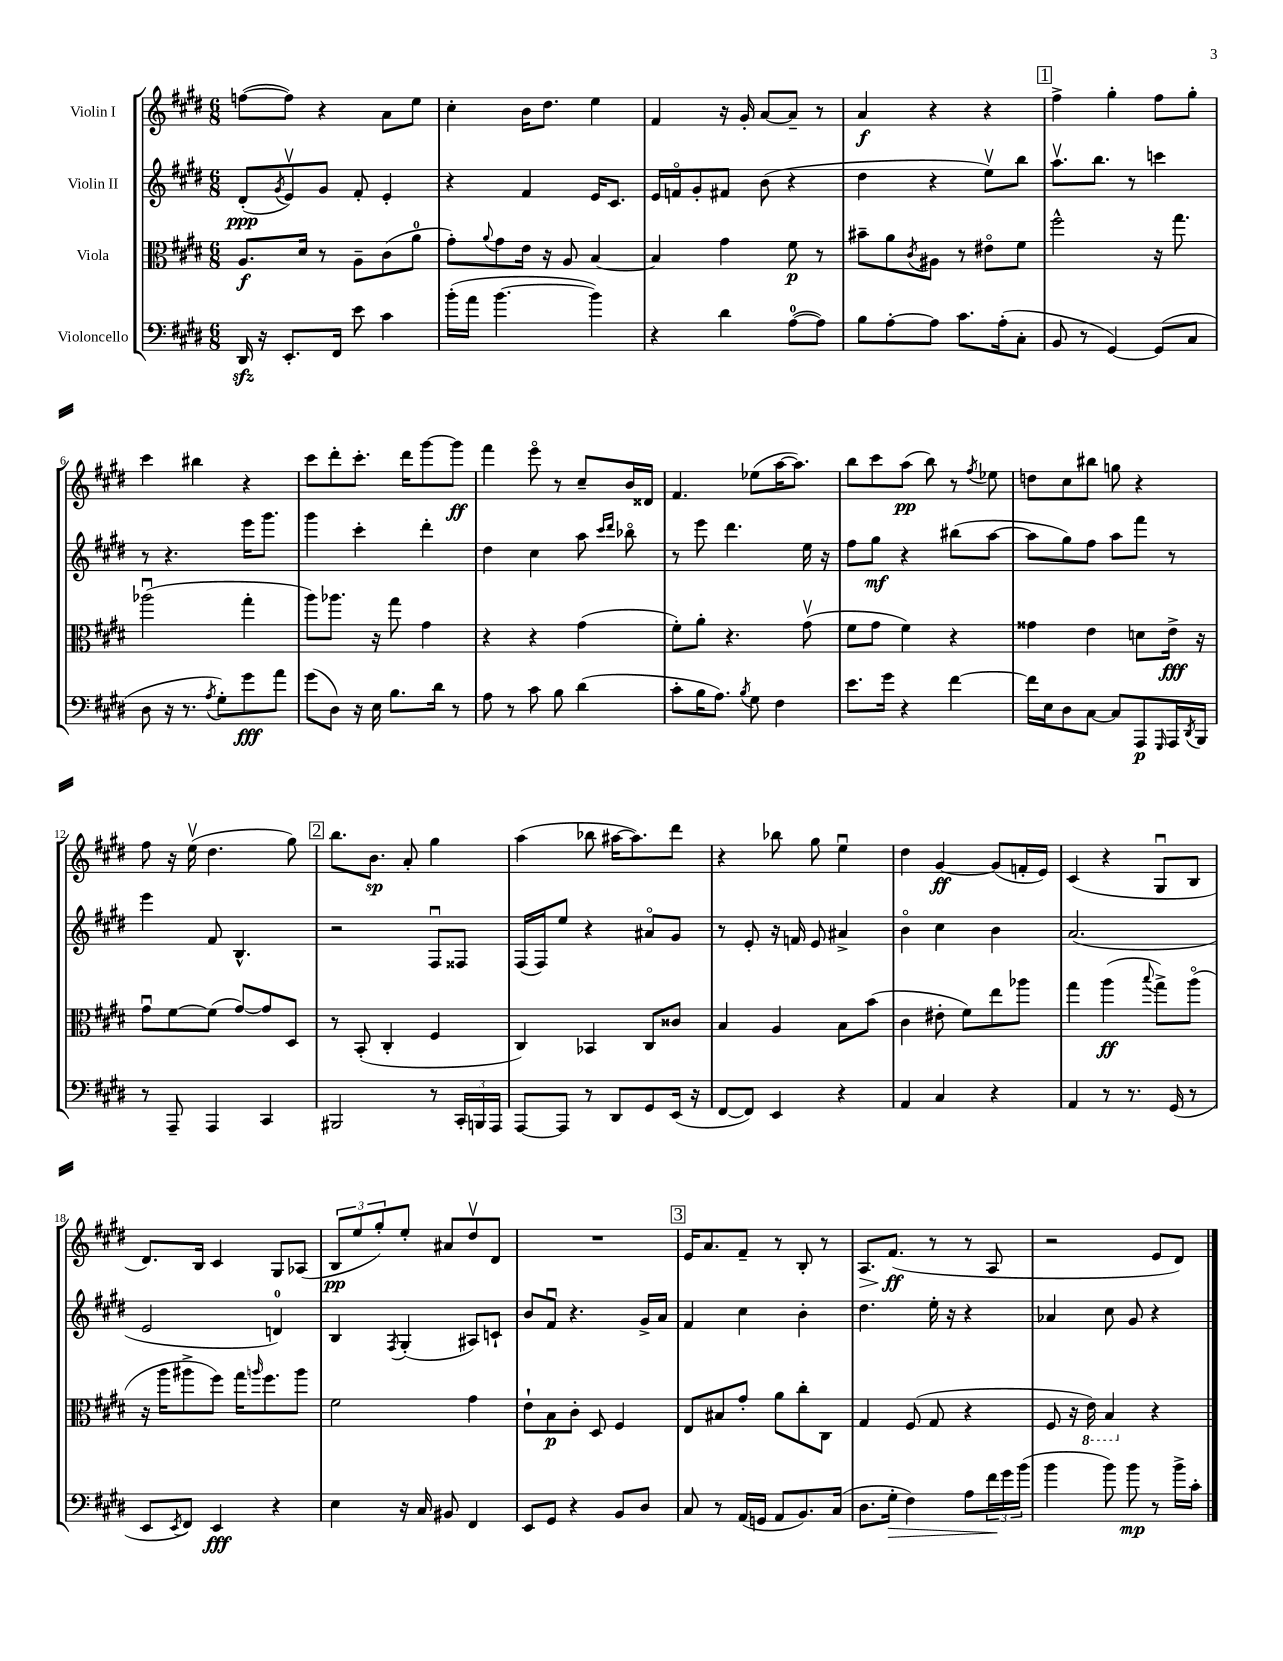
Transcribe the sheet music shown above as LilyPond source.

<<
\new StaffGroup <<
\new Staff = "s0" \with { instrumentName = "Violin I" } {
    \clef treble \key e \major \numericTimeSignature \time 6/8
    f''8~( f''8) r4 a'8 e''8 |
    cis''4-. b'16 dis''8. e''4 |
    fis'4 r16 gis'16-. a'8~ a'8-- r8 |
    a'4\f r4 r4 |
    \mark \markup { \box "1" } fis''4-> gis''4-. fis''8 gis''8-. |
    cis'''4 bis''4 r4 |
    cis'''8 dis'''8-. cis'''8.-. dis'''16 gis'''8~ gis'''8\ff |
    fis'''4 e'''8\flageolet r8 cis''8-- b'16 disis'16 |
    fis'4. ees''8( a''16~ a''8.) |
    b''8 cis'''8 a''8\pp( b''8) r8 \acciaccatura { fis''8 } ees''8 |
    d''8 cis''8 bis''8 g''8 r4 |
    fis''8 r16 e''16\upbow( dis''4. gis''8) |
    \mark \markup { \box "2" } b''8. b'8.\sp a'8-. gis''4 |
    a''4( bes''8 ais''16~ ais''8.) dis'''8 |
    r4 bes''8 gis''8 e''4\downbow |
    dis''4 gis'4~\ff gis'8( f'16-. e'16) |
    cis'4( r4 gis8\downbow b8 |
    dis'8.) b16 cis'4 gis8 aes8( |
    \tuplet 3/2 { b8\pp e''8 gis''8-.) } e''8-. ais'8 dis''8\upbow dis'8 |
    R2. |
    \mark \markup { \box "3" } e'16 a'8. fis'8-- r8 b8-. r8 |
    a8.\> fis'8.\ff\!( r8 r8 a8 |
    r2 e'8 dis'8) \bar "|." |
}
\new Staff = "s1" \with { instrumentName = "Violin II" } {
    \clef treble \key e \major \numericTimeSignature \time 6/8
    dis'8-.\ppp( \acciaccatura { gis'8 } e'8\upbow) gis'8 fis'8-. e'4-. |
    r4 fis'4 e'16 cis'8. |
    e'16 f'16\flageolet gis'8-. fis'8 b'8( r4 |
    dis''4 r4 e''8\upbow) b''8 |
    \mark \markup { \box "1" } a''8.\upbow b''8. r8 c'''4 |
    r8 r4. e'''16 gis'''8. |
    gis'''4 cis'''4-. dis'''4-. |
    dis''4 cis''4 a''8 \grace { cis'''16 dis'''16 } bes''8\flageolet |
    r8 e'''8 dis'''4. e''16 r16 |
    fis''8 gis''8\mf r4 bis''8( a''8~ |
    a''8 gis''8) fis''8 a''8 fis'''8 r8 |
    e'''4 fis'8 b4.-^ |
    \mark \markup { \box "2" } r2 fis8\downbow fisis8 |
    fis16( fis16) e''8 r4 ais'8\flageolet gis'8 |
    r8 e'8-. r16 f'16 e'8 ais'4-> |
    b'4\flageolet cis''4 b'4 |
    a'2.( |
    e'2 d'4-0) |
    b4 \acciaccatura { fis8 } gis4-.( ais8) c'8-! |
    b'8 fis'8\downbow r4. gis'16-> a'16 |
    \mark \markup { \box "3" } fis'4 cis''4 b'4-. |
    dis''4. e''16-. r16 r4 |
    aes'4 cis''8 gis'8 r4 \bar "|." |
}
\new Staff = "s2" \with { instrumentName = "Viola" } {
    \clef alto \key e \major \numericTimeSignature \time 6/8
    a8.\f dis'16 r8 a8-- cis'8( a'8-0 |
    gis'8-.) \appoggiatura { a'8 } gis'8 e'16 r16 a8 b4~ |
    b4 gis'4 fis'8\p r8 |
    bis'8-- a'8 \acciaccatura { cis'8 } ais8 r8 eis'8\flageolet fis'8 |
    \mark \markup { \box "1" } fis''2-^ r16 gis''8. |
    aes''2\downbow( gis''4-. |
    a''8) aes''8. r16 gis''8 gis'4 |
    r4 r4 gis'4( |
    fis'8-.) a'8-. r4. gis'8\upbow( |
    fis'8 gis'8 fis'4) r4 |
    gisis'4 e'4 d'8 e'16->\fff r16 |
    gis'8\downbow fis'8~ fis'8( gis'8~) gis'8 dis8 |
    \mark \markup { \box "2" } r8 b,8-.( cis4-. fis4 |
    cis4) bes,4 cis8 cisis'8 |
    b4 a4 b8 b'8( |
    cis'4 eis'8-. fis'8) e''8 aes''8 |
    gis''4 a''4\ff( \appoggiatura { b''8 } gis''8->) a''8\flageolet( |
    r16 a''16 ais''8-> fis''8) gis''16 \grace { a''16 } fis''8. a''8 |
    fis'2 gis'4 |
    e'8-! b8\p cis'8-. dis8 fis4 |
    \mark \markup { \box "3" } e8 bis8 gis'8-. a'8 cis''8-. cis8 |
    gis4 fis8( gis8 r4 |
    fis8 r16 \ottava #-1 e16) b,4 \ottava #0 r4 \bar "|." |
}
\new Staff = "s3" \with { instrumentName = "Violoncello" } {
    \clef bass \key e \major \numericTimeSignature \time 6/8
    dis,16\sfz r16 e,8.-. fis,16 e'8 cis'4 |
    b'16-.( a'16 b'4.~ b'4) |
    r4 dis'4 a8-0~( a8) |
    b8 a8~-. a8 cis'8. a16-.( cis8-. |
    \mark \markup { \box "1" } b,8 r8 gis,4~) gis,8( cis8 |
    dis8 r16 r8. \acciaccatura { a8 } gis8-.) gis'8\fff a'8 |
    gis'8( dis8) r16 e16 b8. dis'16 r8 |
    a8 r8 cis'8 b8 dis'4( |
    cis'8-. b16 a8.) \acciaccatura { b8 } gis8 fis4 |
    e'8. gis'16 r4 fis'4~ |
    fis'16 e16 dis8 cis8~ cis8 a,,8\p \grace { gis,,16 } a,,16 \acciaccatura { dis,8 } b,,16 |
    r8 a,,8-- a,,4 cis,4 |
    \mark \markup { \box "2" } bis,,2 r8 \tuplet 3/2 { cis,16-. b,,16 a,,16 } |
    a,,8~ a,,8 r8 dis,8 gis,8 e,16( r16 |
    fis,8~ fis,8) e,4 r4 |
    a,4 cis4 r4 |
    a,4 r8 r8. gis,16( r8 |
    e,8 \acciaccatura { e,8 } fis,8) e,4\fff r4 |
    e4 r16 cis16 bis,8 fis,4 |
    e,8 gis,8 r4 b,8 dis8 |
    \mark \markup { \box "3" } cis8 r8 a,16( g,16 a,8 b,8.) cis16( |
    dis8. gis16-.\> fis4) a8 \tuplet 3/2 { fis'16\! gis'16 b'16( } |
    b'4 b'8) b'8\mp r8 b'16-> cis'16-. \bar "|." |
}
>>
>>
